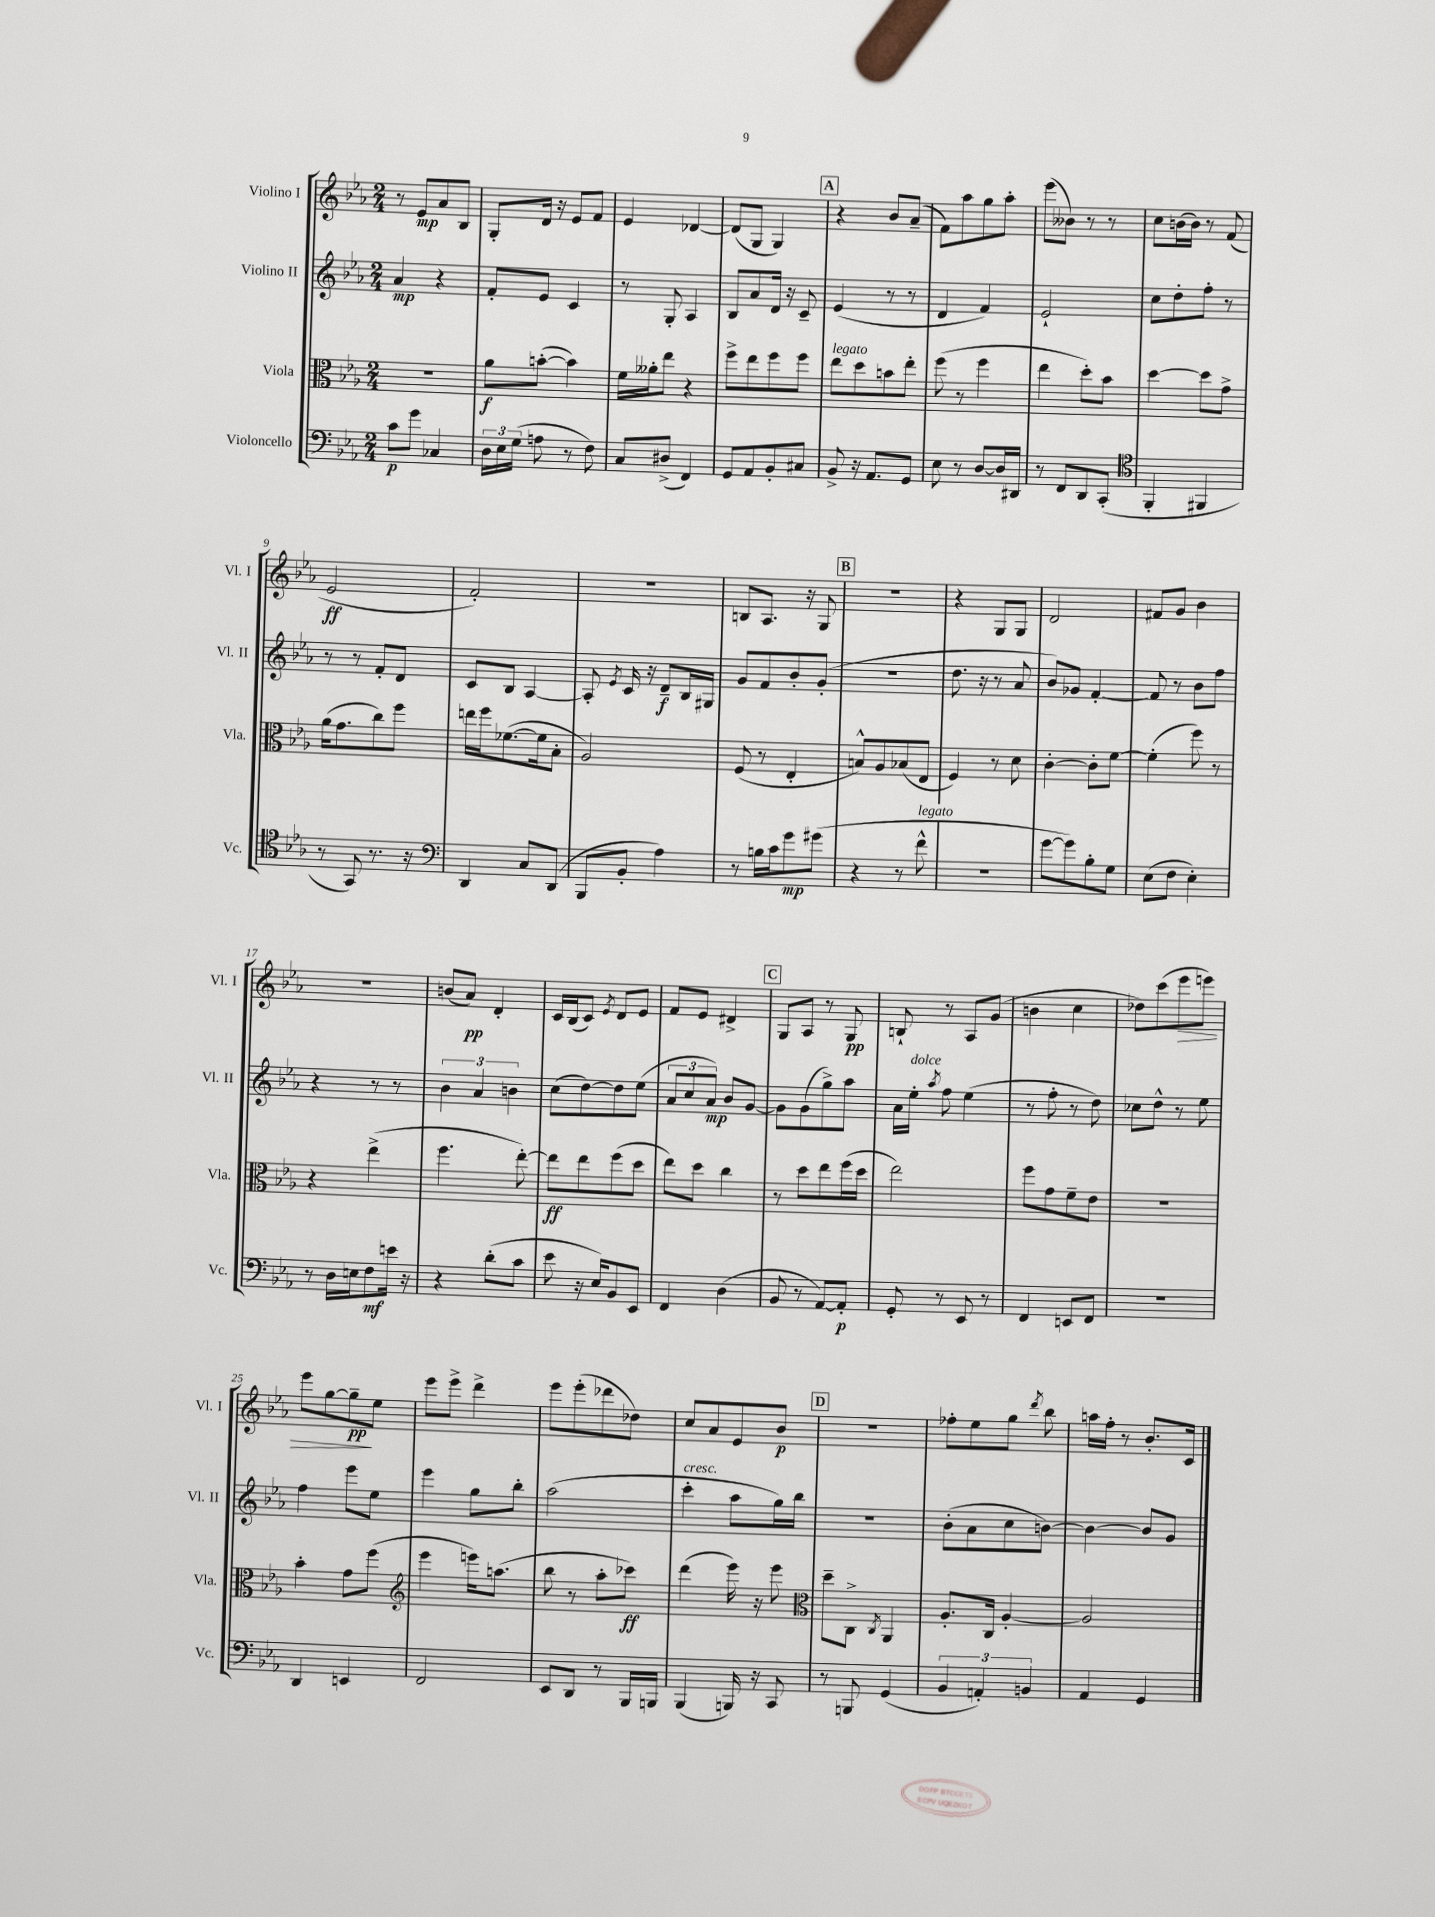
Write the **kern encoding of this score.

**kern	**kern	**kern	**kern
*staff4	*staff3	*staff2	*staff1
*clefF4	*clefC3	*clefG2	*clefG2
*k[b-e-a-]	*k[b-e-a-]	*k[b-e-a-]	*k[b-e-a-]
*M2/4	*M2/4	*M2/4	*M2/4
8c	2r	4a-	8r
8g	.	.	8e-
4C-	.	4r	8a-
.	.	.	8B-
=	=	=	=
24D	8a-	8f'	8G'
24E-	.	.	.
(24G	.	.	.
8A	([8b'	8e-	16d
.	.	.	16r
8r	4b])	4c	8e-
8F)	.	.	8f
=	=	=	=
8C	16f	8r	4e-
.	16a--'	.	.
(8D#^	8ee-	8G'	.
4FF)	4r	4A-	[4d-
=	=	=	=
8GG	8ff^	8B-	(8d-]
8AA-	8ee-	8a-	8G
8BB-'	8ff	16d	4G)
.	.	16r	.
8C#	8ff	8c~	.
=	=	=	=
8BB-^	8ee-	(4e-	4r
16r	8dd	.	.
8.AA-	.	.	.
.	8b	8r	8b-
8GG	8ee-'	8r	(8a-~
=	=	=	=
8E-	(8ff	4d	8f)
8r	8r	.	8aa-
[8D	4ff	4f)	8gg
16D]	.	.	8aa-'
16DD#	.	.	.
=	=	=	=
8r	4ee-	2e-`	(8eee-
8FF	.	.	8b--)
8DD	8dd')	.	8r
(8CC'	8b-	.	8r
=	=	=	=
*clefC4	*	*	*
4FF'	[4dd	8cc	8cc
.	.	8dd'	(16b
.	.	.	16b)
4FF#	8dd]	8ff'	8r
.	8g^	8r	(8f
=	=	=	=
8r	(16a-	8r	2e-
.	8.g	.	.
8GG)	.	8r	.
8.r	8cc)	8f'	.
.	8ff	8d	.
16r	.	.	.
=	=	=	=
*clefF4	*	*	*
4DD	16ee	8c	2f')
.	16ff	.	.
.	([8.f-	8B-	.
8C	.	[4A-	.
.	16f-]	.	.
(8DD	8B-'	.	.
=	=	=	=
8BBB-	2A-)	8A-']	2r
.	.	8qe-	.
8BB-'	.	16c	.
.	.	16r	.
4A-)	.	8d~	.
.	.	16B-	.
.	.	16G#	.
=	=	=	=
8r	(8F	8g	8B
16B	8r	8f	8.A-
16c	.	.	.
8g	4E-'	8b-'	.
.	.	.	16r
(8g#	.	(8g'	8G
=	=	=	=
4r	8B^^)	2r	2r
.	8A-	.	.
8r	(8B-	.	.
8f^^	8E-	.	.
=	=	=	=
2r	4F)	8.dd	4r
.	.	16r	.
.	8r	8r	8G
.	8d	8a-	8G
=	=	=	=
[8g	[4c'	8b-)	2d
8g])	.	8g-	.
8B-'	8c']	[4f'	.
8G	[8f	.	.
=	=	=	=
(8E-	(4f']	8f]	8f#
8F	.	8r	8g
4E-')	8ff)	8b-	4b-
.	8r	8ff	.
=	=	=	=
8r	4r	4r	2r
16D	.	.	.
16E	.	.	.
8F	(4ee-^	8r	.
16e	.	8r	.
16r	.	.	.
=	=	=	=
4r	4.ff	6b-	(8b
.	.	.	8a-)
.	.	6a-	.
(8d'	.	.	4d'
.	.	6b	.
8c	[8ee-')	.	.
=	=	=	=
8e-	8ee-]	(8cc	16c
.	.	.	(16B-
16r	8ee-	[8dd)	8c)
16E-)	.	.	.
.	.	.	8qe-
8BB-	(8ff	8dd]	8d
8EE-	8dd	(8ee-	8e-
=	=	=	=
4FF	8ee-)	12a-	8f
.	.	12cc	.
.	8dd	.	8e-
.	.	12a-)	.
(4D	4cc	8b-	4d#^
.	.	[8g	.
=	=	=	=
8BB-	8r	8g]	8G
8r	8dd	(8g	8A-
[8AA-)	8ee-	8gg^)	8r
8AA-']	(16ff	8aa-	8G
.	16dd	.	.
=	=	=	=
8GG'	2ee-)	16a-	8B`
.	.	16ee-'	.
.	.	8qaa-	.
8r	.	8ff	8r
8EE-	.	(4ee-	8A-
8r	.	.	(8g
=	=	=	=
4FF	8ff	8r	4b
.	8g	8ff'	.
8EE	8f~	8r	4cc
8FF	8e-	8dd)	.
=	=	=	=
2r	2r	8cc-	8dd-)
.	.	8dd^^	(8ccc
.	.	8r	8eee-
.	.	8ee-	8eee)
=	=	=	=
4DD	4b-'	4ff	8eee-
.	.	.	[8gg
4EE	8g	8eee-	8gg~]
.	(8ff	8ee-	8ee-
=	=	=	=
*	*clefG2	*	*
2FF	4eee-	4eee-	8eee-
.	.	.	8eee-^
.	16eee)	8gg	4ddd^
.	(8.aa	.	.
.	.	8bb-'	.
=	=	=	=
8EE-	8bb-	(2aa-	8eee-
8DD	8r	.	(8eee-'
8r	8aa-'	.	8ddd-
16BBB-	8ccc-)	.	8dd-)
16BBB	.	.	.
=	=	=	=
(4BBB-	(4ddd	4ccc'	8cc
.	.	.	8a-
16BBB)	16eee-)	8aa-	8e-
16r	16r	.	.
8CC	8eee-	16gg)	8b-
.	.	16bb-	.
=	=	=	=
*	*clefC3	*	*
8r	8dd~	2r	2r
8BBB	8C^	.	.
.	8qC	.	.
(4GG	4AA-	.	.
=	=	=	=
6BB-	8.A-'	(8b-'	8ff-'
.	.	8a-	8ee-
6AA')	.	.	.
.	16C	.	.
.	[4A-'	8cc	8gg
6BB	.	.	.
.	.	.	8qddd
.	.	[8b)	8bb-
=	=	=	=
4AA-	2A-]	4b_	16aa
.	.	.	16ff'
.	.	.	8r
4GG	.	8b]	8.b-'
.	.	8g	.
.	.	.	16c
==	==	==	==
*-	*-	*-	*-
